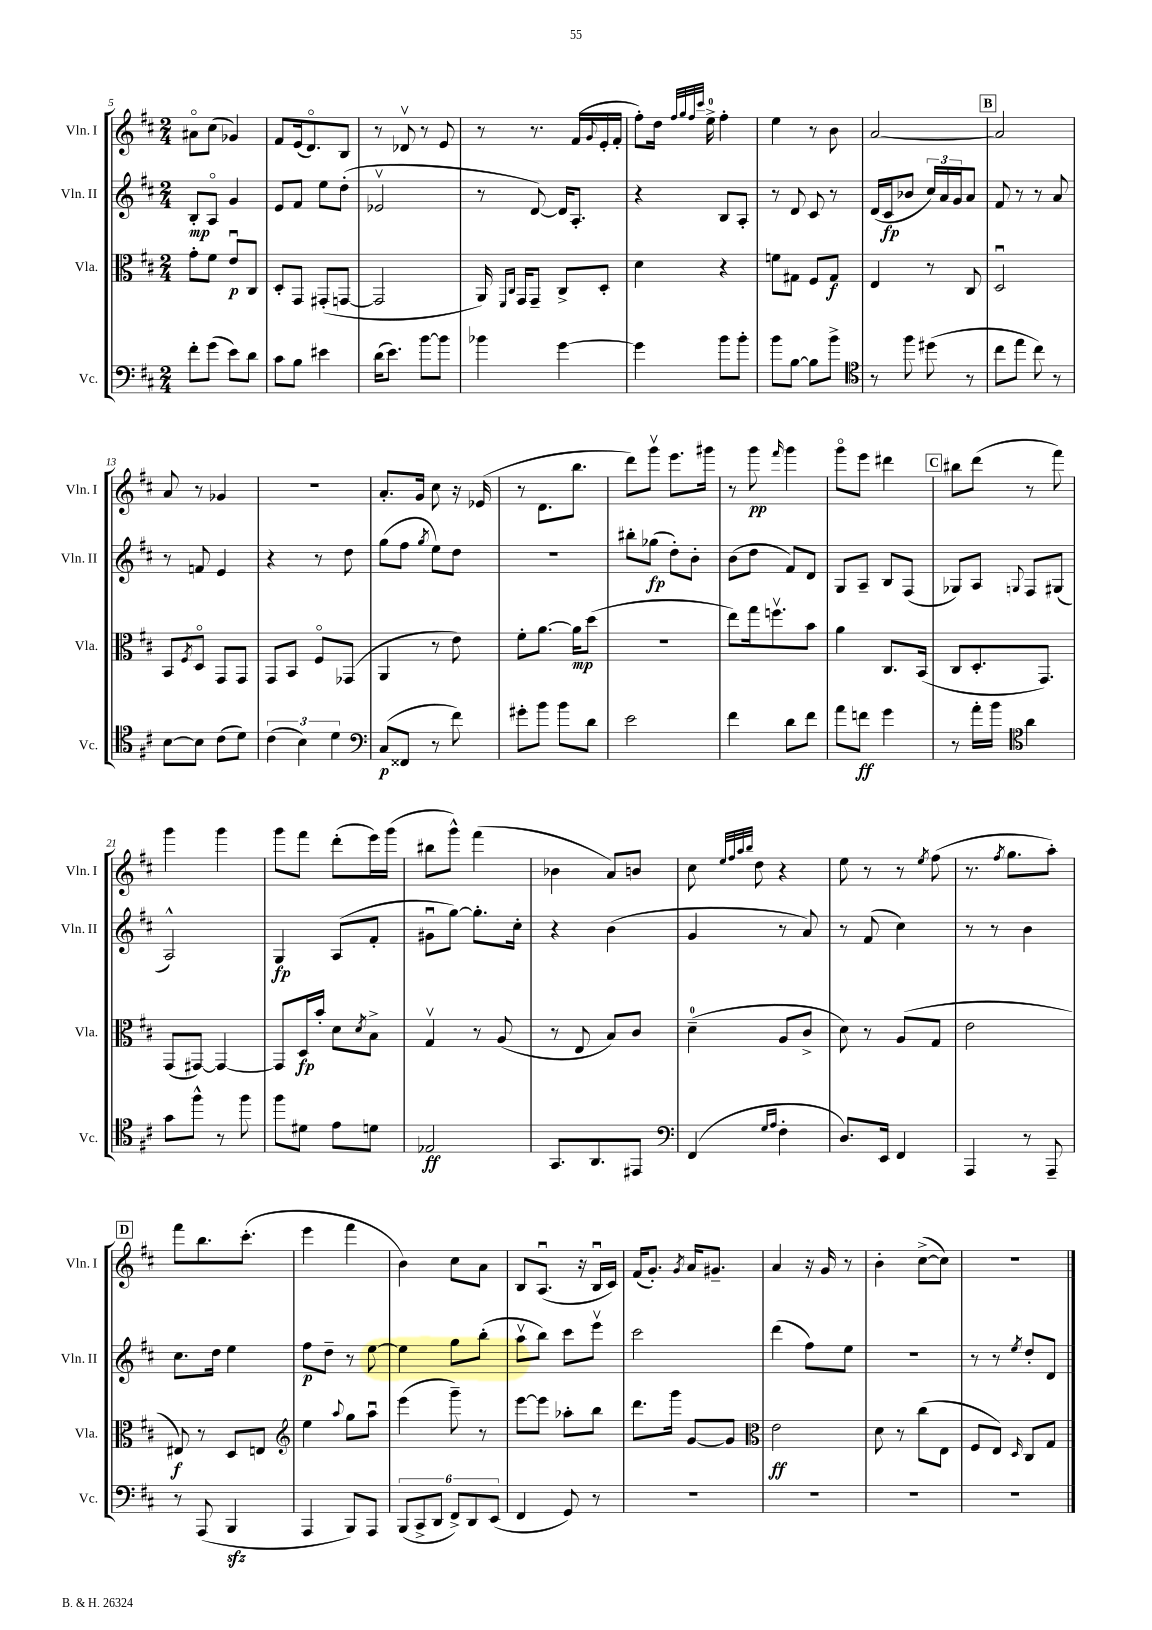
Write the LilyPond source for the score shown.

<<
\new StaffGroup <<
\new Staff = "s0" \with { instrumentName = "Vln. I" shortInstrumentName = "Vln. I" } {
    \clef treble \key d \major \numericTimeSignature \time 2/4
    ais'8\flageolet cis''8( ges'4) |
    fis'8 e'16( d'8.\flageolet) b8 |
    r8 des'8\upbow r8 e'8 |
    r8 r8. fis'16( \appoggiatura { g'8 } e'16-. fis'16-. |
    fis''8-.) d''16 \grace { fis''32 g''32 fis''32 cis'''32 } e''16-0-> fis''4-. |
    e''4 r8 b'8 |
    a'2~ |
    \mark \markup { \box "B" } a'2 |
    a'8 r8 ges'4 |
    R2 |
    a'8.-. g'16 cis''8 r16 ees'16( |
    r8 d'8. b''8. |
    d'''8) g'''8\upbow e'''8. gis'''16 |
    r8 g'''8\pp \grace { fis'''16 } g'''4 |
    g'''8\flageolet e'''8 dis'''4 |
    \mark \markup { \box "C" } bis''8 d'''8( r8 fis'''8) |
    g'''4 g'''4 |
    g'''8 fis'''8 d'''8-.( e'''16) g'''16( |
    bis''8 g'''8-^) fis'''4( |
    bes'4 a'8) b'8 |
    cis''8 \grace { e''32 fis''32 a''32 b''32 } d''8 r4 |
    e''8 r8 r8 \acciaccatura { e''8 } fis''8( |
    r8. \acciaccatura { fis''8 } g''8. a''8-.) |
    \mark \markup { \box "D" } fis'''8 b''8. cis'''8.-.( |
    e'''4 fis'''4 |
    b'4) cis''8 a'8 |
    b8 a8.\downbow( r16 b16\downbow cis'16) |
    fis'16( g'8.-.) \acciaccatura { g'8 } a'16 gis'8.-- |
    a'4 r16 g'16 r8 |
    b'4-. cis''8~->( cis''8) |
    R2 \bar "|." |
}
\new Staff = "s1" \with { instrumentName = "Vln. II" shortInstrumentName = "Vln. II" } {
    \clef treble \key d \major \numericTimeSignature \time 2/4
    b8-.\mp a8\flageolet g'4 |
    e'8 fis'8 e''8 d''8-.( |
    ees'2\upbow |
    r8 d'8~) d'16 a8.-. |
    r4 b8 a8-. |
    r8 d'8 cis'8 r8 |
    d'16( cis'16\fp bes'8 \tuplet 3/2 { cis''16) a'16 g'16 } a'8 |
    \mark \markup { \box "B" } fis'8 r8 r8 a'8 |
    r8 f'8 e'4 |
    r4 r8 d''8 |
    g''8( fis''8 \acciaccatura { g''8 } e''8) d''8 |
    R2 |
    bis''8-. ges''8\fp( d''8-.) b'8-. |
    b'8( d''8 fis'8) d'8 |
    g8 a8-- b8 fis8( |
    \mark \markup { \box "C" } ges8) a8 \appoggiatura { g8 } fis8 gis8( |
    a2-^) |
    g4\fp a8( fis'8-. |
    gis'8\downbow g''8~) g''8.-. cis''16-. |
    r4 b'4( |
    g'4 r8 a'8) |
    r8 fis'8( cis''4) |
    r8 r8 b'4 |
    \mark \markup { \box "D" } cis''8. d''16 e''4 |
    fis''8\p d''8-- r8 e''8~ |
    e''4 g''8 b''8-.( |
    a''8\upbow b''8) cis'''8 e'''8\upbow |
    cis'''2 |
    d'''4( fis''8) e''8 |
    r2 |
    r8 r8 \acciaccatura { e''8 } d''8-. d'8 \bar "|." |
}
\new Staff = "s2" \with { instrumentName = "Vla." shortInstrumentName = "Vla." } {
    \clef alto \key d \major \numericTimeSignature \time 2/4
    g'8-. fis'8 e'8\downbow\p cis8 |
    d8-. g,8 gis,8-.( g,8~ |
    g,2 |
    a,16) \grace { fis,16 cis16 } g,16 g,8-- cis8-> d8-. |
    d'4 r4 |
    f'8 gis8 fis8 gis8\f |
    e4 r8 cis8 |
    \mark \markup { \box "B" } d2\downbow |
    b,8 \acciaccatura { fis8 } d8\flageolet g,8 g,8 |
    g,8 b,8 fis8\flageolet ges,8( |
    a,4 r8 e'8) |
    fis'8-. a'8.~ a'16\mp d''8( |
    R2 |
    e''8) g''16 f''8.\upbow b'8 |
    a'4 cis8. b,16( |
    \mark \markup { \box "C" } cis8 d8.-. g,8.) |
    g,8( gis,8~) gis,4~ |
    gis,8 d16\fp b'16-. d'8 \acciaccatura { d'8 } b8-> |
    g4\upbow r8 a8( |
    r8 e8 b8) cis'8 |
    d'4-0--( a8 cis'8-> |
    d'8) r8 a8( g8 |
    e'2 |
    \mark \markup { \box "D" } eis8\f) r8 d8 e8 |
    \clef treble e''4 \appoggiatura { a''8 } g''8 a''8\downbow |
    e'''4( g'''8--) r8 |
    e'''8~ e'''8 aes''8-. b''8 |
    d'''8. g'''16 g'8~ g'8 |
    \clef alto e'2\ff |
    d'8 r8 cis''8( e8 |
    fis8 e8) \grace { d16 } cis8 g8 \bar "|." |
}
\new Staff = "s3" \with { instrumentName = "Vc." shortInstrumentName = "Vc." } {
    \clef bass \key d \major \numericTimeSignature \time 2/4
    fis'8-. g'8( e'8) d'8 |
    cis'8 b8 eis'4 |
    d'16( e'8.) b'8~ b'8 |
    bes'4 g'4~ |
    g'4 b'8 b'8-. |
    b'8 b8~ b8 b'8-> |
    \clef tenor r8 fis''8 dis''8( r8 |
    \mark \markup { \box "B" } cis''8 e''8 cis''8) r8 |
    b8~ b8 cis'8( d'8) |
    \tuplet 3/2 { cis'4( b4) d'4 } |
    \clef bass cis8\p( fisis,8 r8 fis'8) |
    gis'8-. b'8 b'8 d'8 |
    e'2 |
    fis'4 d'8 fis'8 |
    a'8 f'8\ff g'4 |
    \mark \markup { \box "C" } r8 a'16-. b'16 \clef tenor a'4 |
    g'8 fis''8-^ r8 fis''8 |
    fis''8 dis'8 e'8 d'8 |
    ees2\ff |
    g,8. a,8. eis,8 |
    \clef bass fis,4( \grace { g16 a16 } fis4-. |
    d8.) e,16 fis,4 |
    a,,4 r8 a,,8-- |
    \mark \markup { \box "D" } r8 a,,8( b,,4\sfz |
    a,,4 b,,8) a,,8 |
    \tuplet 6/4 { b,,8( cis,8-> d,8 fis,8->) d,8 e,8( } |
    fis,4 g,8) r8 |
    R2 |
    R2 |
    R2 |
    R2 \bar "|." |
}
>>
>>
\layout { \context { \Score currentBarNumber = #5 } }
